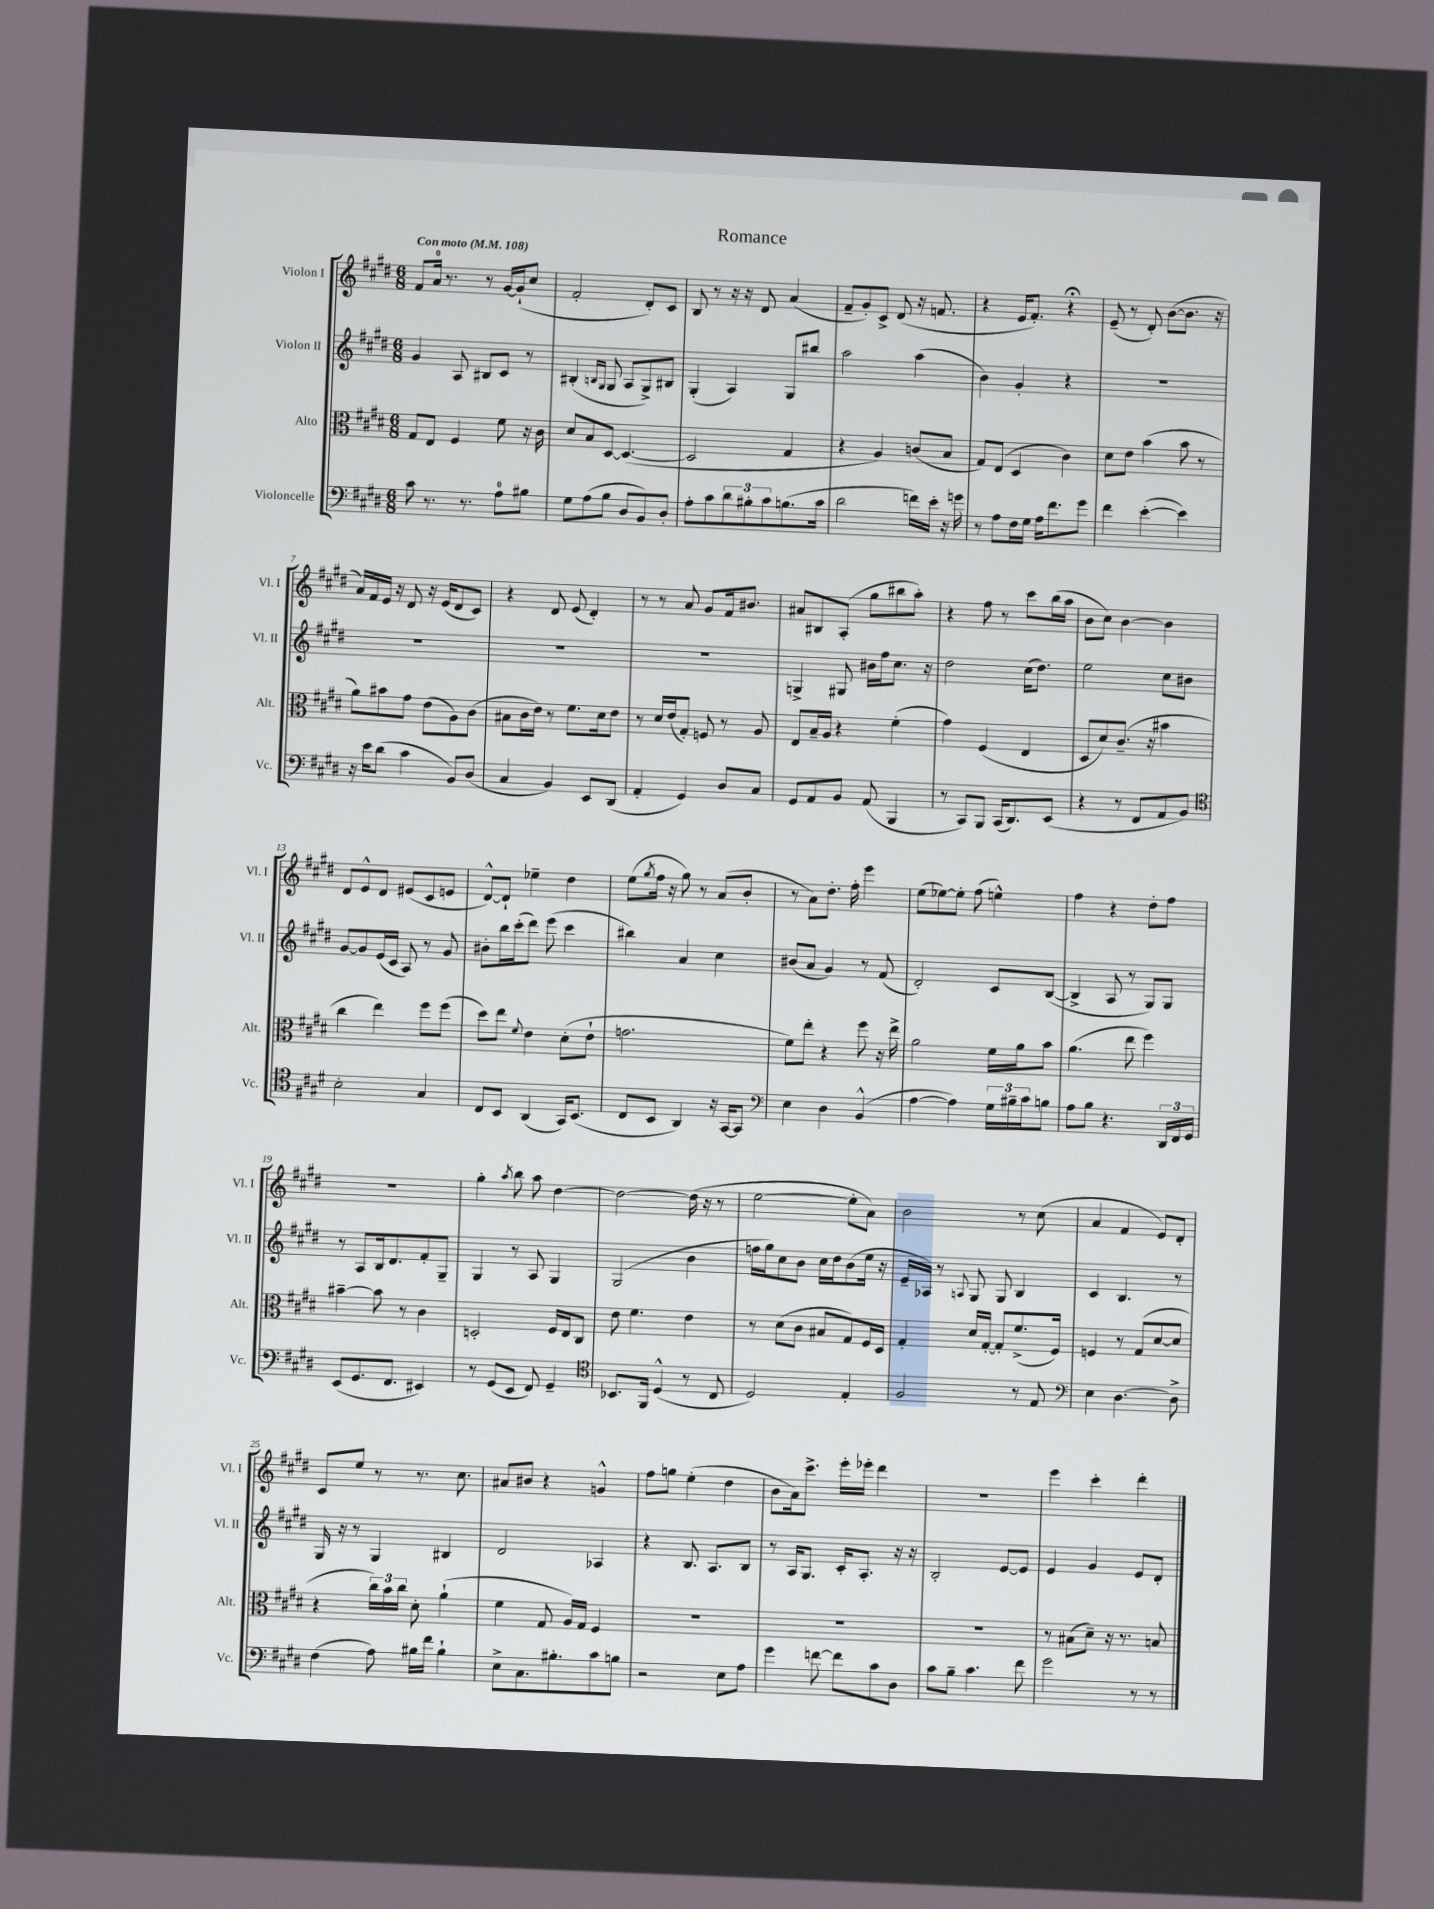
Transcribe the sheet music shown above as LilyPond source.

\header { title = "Romance" }
<<
\new StaffGroup <<
\new Staff = "s0" \with { instrumentName = "Violon I" shortInstrumentName = "Vl. I" } {
    \clef treble \key e \major \numericTimeSignature \time 6/8 \tempo "Con moto" 4 = 108
    fis'8 a'16-0 r8. r8 gis'16~ gis'16-!( cis''8 |
    fis'2-. dis'8-.) cis'8 |
    b8 r8 r16 r16 dis'8 a'4( |
    fis'8-- gis'8-.) cis'8-> dis'8( r16 f'8. |
    r4 e'16 fis'8.-.) r4\fermata |
    e'8--( r8 dis'8-.) b'8~( b'8. r16 |
    a'16) fis'16 e'16 r16 dis'8 r16 e'16( dis'8 cis'8) |
    r4 dis'8 e'8( dis'4-.) |
    r8 r8 a'8 gis'8 fis'16 bis'8. |
    ais'8 bis8 a8-.( gis''8 bis''8 a''8-.) |
    r4 fis''8 r8 cis'''8 b''16( a''16 |
    b'8 cis''8) b'4~ b'4 |
    dis'8 e'8-^ dis'8 eis'8( cis'8 e'8 |
    dis'8~-^) dis'8-! ees''4-- dis''4 |
    e''8( \acciaccatura { gis''8 } fis''16 r16 gis''8) r8 a'8( b'8-. |
    r8 a'8) dis''8.-. fis''16-. e'''4 |
    e''8( ees''8~) ees''8-. fis''8( e''4-^) |
    fis''4 r4 dis''8-. fis''8 |
    R2. |
    gis''4-. \acciaccatura { a''8 } b''8 a''8 dis''4~ |
    dis''2~ dis''16( r16 r8 |
    e''2~ e''8-. a'8) |
    b'2 r8 cis''8( |
    a'4 fis'4 e'8) dis'8-. |
    cis'8 e''8 r8 r8. cis''8. |
    ais'8 bis'8 r4 g'4-^ |
    fis''8 g''8 e''4-.( dis''4 |
    b'8 a'16) cis'''8.-> e'''16-. ees'''16-. dis'''4 |
    R2. |
    e'''4 cis'''4-. dis'''4-. \bar "|." |
}
\new Staff = "s1" \with { instrumentName = "Violon II" shortInstrumentName = "Vl. II" } {
    \clef treble \key e \major \numericTimeSignature \time 6/8
    gis'4 a8 bis8 cis'8 r8 |
    bis4-.( \grace { b16 gis16 } gis8 a8 gis8->) bis8 |
    gis4-.( a4) gis8 bis''8 |
    a''2 a''4( |
    b'4) gis'4-. r4 |
    R2. |
    R2. |
    R2. |
    R2. |
    g4-> gis8 bis'16 fis''16 cis''8. r16 |
    dis''2 cis''16( dis''8.) |
    e''2 cis''8 bis'8 |
    gis'8~ gis'8 e'16( cis'16 a8) r8 gis'8 |
    bis'8-. b''16 cis'''16-.( dis'''8) e'''8( cis'''4 |
    bis''4) a'4 cis''4 |
    bis'8( a'8 gis'4) r8 fis'8( |
    dis'2-.) cis'8 b8~( |
    b4-> a8 r8 gis8) gis8 |
    r8 a8 b16 dis'8. fis'8-. gis8-- |
    gis4 r8 a8 gis4 |
    gis2( b'4 |
    f''16 gis''16) cis''8 b'8 cis''16 dis''16 b'8( e''16 r16 |
    e'16-- aes16) r8 \appoggiatura { a8 } gis8 gis8 b4 |
    cis'4 b4. r8 |
    gis16 r16 r8 gis4 bis4 |
    dis'2 aes4 |
    r4 b8. a8. b8 |
    r8 a16 gis8. cis'16-. a8.-. r16 r16 |
    b2-. e'8~ e'8 |
    e'4 gis'4 e'8 dis'8-. \bar "|." |
}
\new Staff = "s2" \with { instrumentName = "Alto" shortInstrumentName = "Alt." } {
    \clef alto \key e \major \numericTimeSignature \time 6/8
    gis8 e8 fis4 fis'8 r16 cis'16 |
    dis'8 b8 dis8~ dis4.~( |
    dis2 gis4 |
    r4 a4) c'8( b8 |
    gis8) e8( dis4 cis'4) |
    dis'8 e'8 b'4( b'8 r8 |
    a'8) bis'8 gis'8 e'8( a8) cis'8( |
    bis8 cis'16 e'16) r8 fis'8. dis'16 e'8 |
    r8 dis'16 e'16( gis8-.) f8 r8 a8 |
    e8 b16-- a16 r4 fis'4-.( |
    gis'4) fis4( e4 |
    dis8 dis'8) cis'8.--( r16 bis'4 |
    cis''4 e''4) fis''8 fis''8( |
    dis''8) e''8 \appoggiatura { fis'8 } e'4 dis'8-.( e'8-! |
    g'2. |
    fis'8) e''8-. r4 fis''8 r16 e''16-> |
    a'2 fis'16 a'16 b'8 |
    a'4.( e''8 fis''4) |
    bis'4~-- bis'8 r8 cis'4 |
    d2-. fis16 e16 cis8 |
    e'8 fis'4. e'4 |
    r8 dis'8( cis'8 bis8 gis8) fis16 dis16 |
    gis4-. dis'16 gis16~-. gis8-. fis'8.->( fis16) |
    f4 r8 gis8( dis'8~ dis'8 |
    r4 \tuplet 3/2 { cis''16) b'16 cis''16 } dis'8-. a'4-!( |
    fis'4 gis8 a16) gis16 fis4 |
    R2. |
    R2. |
    R2. |
    r8 bis8( dis'8--) r16 r8. b8 \bar "|." |
}
\new Staff = "s3" \with { instrumentName = "Violoncelle" shortInstrumentName = "Vc." } {
    \clef bass \key e \major \numericTimeSignature \time 6/8
    cis'8 r8. r8. a8-0 bis8 |
    gis8 a8( b8 dis8 b,8) dis8-. |
    a8-. cis'8 \tuplet 3/2 { dis'8 bis8-. cis'8 } b8.( cis'16 |
    dis'2 f'16) e'16-. r16 g'16 |
    r8 a8 fis16 gis16 a16 fis'8. gis'8 |
    fis'4 e'4~-.( e'4) |
    r16 e'16 dis'8( cis'4 b,8) dis8( |
    cis4 b,4) e,8 dis,8( |
    a,4-. gis,4) dis8 cis8 |
    gis,8 a,8 b,8 a,8( b,,4 |
    r8 cis,8) b,,8 cis,16( dis,8.) e,8( |
    r4 r8 fis,8 a,8 b,8) |
    \clef tenor b2-. gis4 |
    cis8 b,8 a,4( gis,16) b,8.( |
    cis8 b,8 a,4) r16 gis,16~ gis,8 |
    \clef bass e4 dis4 b,4-^( |
    a4~ a4) \tuplet 3/2 { gis16 bis16-- cis'16 } b8 |
    a8 b8 r4. \tuplet 3/2 { dis,16 fis,16 gis,16 } |
    e,8( gis,8. fis,8. eis,4) |
    r8 gis,8( e,8 fis,8) gis,4-- |
    \clef tenor bes,8. fis,16 dis4-^( r8 cis8 |
    dis2) e4-. |
    fis2 r8 e8 |
    \clef bass e4 dis4.~ dis8-> |
    fis4( a8) bis16 fis'16 bis4-! |
    e8-> cis8. bis8.-. cis'8 b8 |
    r2 e8 a8 |
    gis'4 f'8~ f'8 cis'8 dis8 |
    cis'8 b8-- cis'4. fis'8 |
    gis'2 r8 r8 \bar "|." |
}
>>
>>
